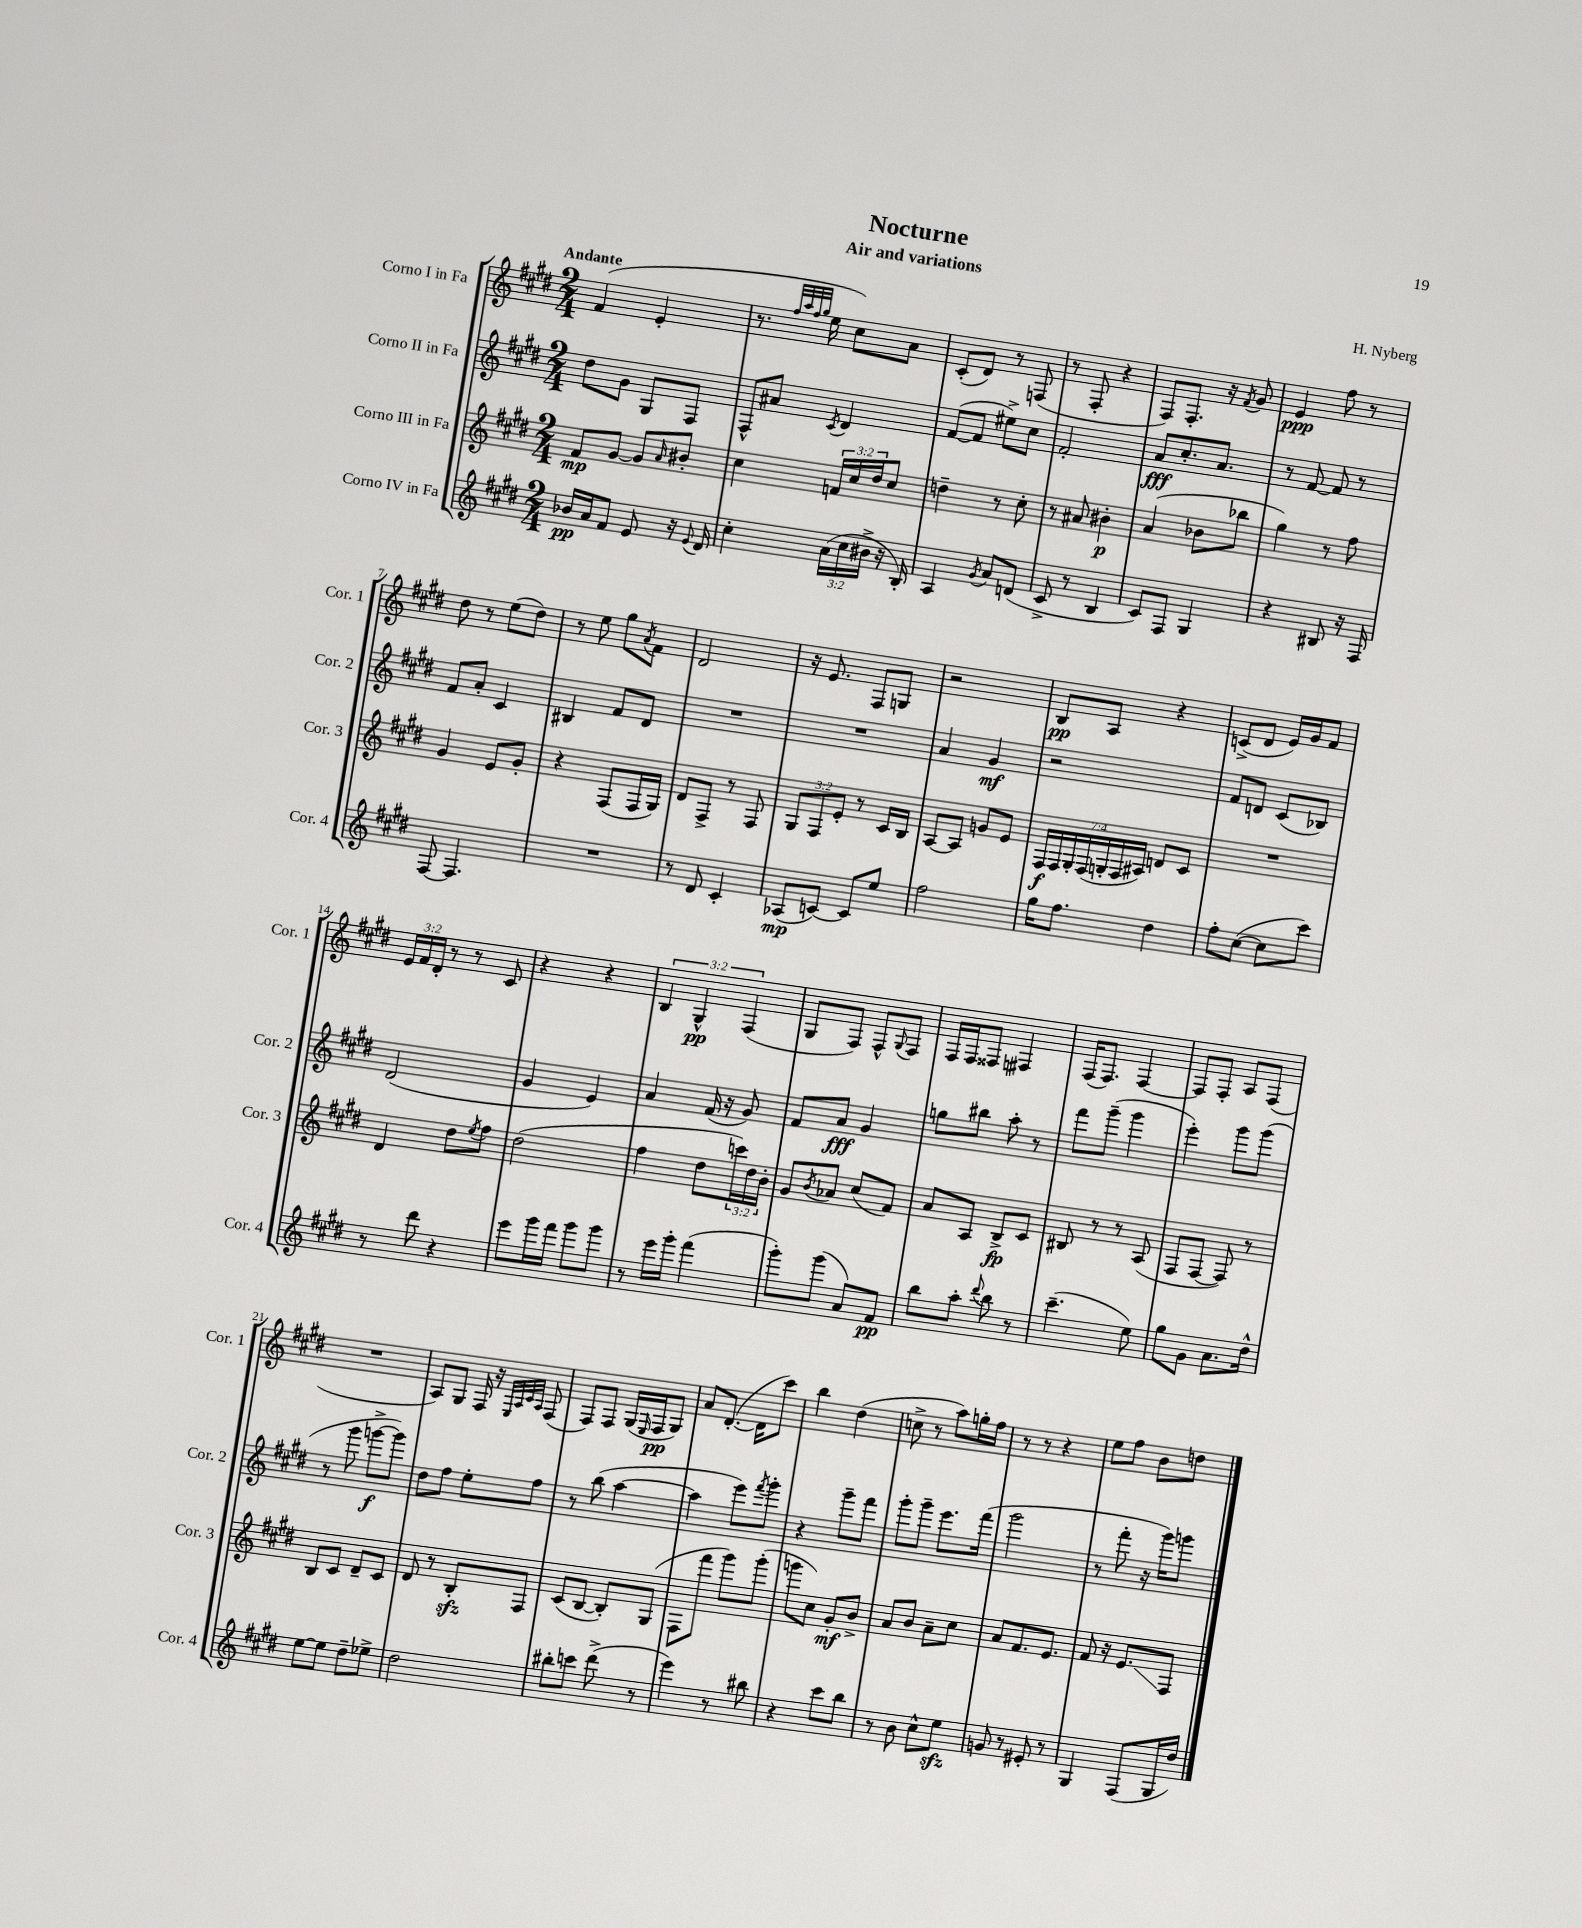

**kern	**kern	**kern	**kern
*staff4	*staff3	*staff2	*staff1
*clefG2	*clefG2	*clefG2	*clefG2
*k[f#c#g#d#]	*k[f#c#g#d#]	*k[f#c#g#d#]	*k[f#c#g#d#]
*M2/4	*M2/4	*M2/4	*M2/4
16b-/LL	8f#/L	8dd#\L	(4f#/
16a/J	.	.	.
8f#/J	[8g#/J	8g#\J	.
8e/	8g#/]L	8G#/L	4e'/
.	16qqa/	.	.
16r	8b#'/J	8F#/J	.
8qqe/	.	.	.
16d#/	.	.	.
=	=	=	=
4cc#'\	4cc#\	8F#^^/L	8.r
.	.	8a#/J	.
.	.	.	32qqff#/LLL
.	.	.	32qqaa/
.	.	.	32qqff#/
.	.	.	32qqgg#/JJJ
.	.	.	16ee\
.	.	8qc#/	.
(24a\LL	24f/LL	4d#/	8cc#\L)
24cc#\	24cc#/	.	.
24b#^\JJ	24dd#/J	.	.
16r	8cc#/J	.	8a\J
16B'/)	.	.	.
=	=	=	=
4A/	4dd~\	([8f#/L	(8c#'/L
.	.	8f#/]J	8d#/J)
8qg#/	.	.	.
8a/L	8r	8ee#^\L)	8r
(8d/J	8cc#'\	8cc#\J	(8F/
=	=	=	=
8c#^/	8r	2f#'/	8r
8r	8a#/	.	8F#'/
4B/	4b#'\	.	4r
=	=	=	=
8c#/L)	(4a/	8a/L	8F#/L)
8F#/J	.	8.cc#'/	8.F#'/J
4G#/	8b-\L	.	.
.	.	8.a/J	16r
.	.	.	8qf#/
.	8bb-\J	.	8g#/
=	=	=	=
4r	4gg#\)	8r	4e/
.	.	[8f#/	.
8B#/	8r	8f#/]	8ff#\
16r	8ff#\	8r	8r
16F#/	.	.	.
=	=	=	=
[8F#/	4g#/	8f#/L	8dd#\
4.F#/]	.	8a'/J	8r
.	8e/L	4c#/	(8ee\L
.	8g#'/J	.	8dd#\J)
=	=	=	=
2r	4r	4B#/	8r
.	.	.	8ee\
.	(8F#/L	8f#/L	8gg#\L
.	.	.	8qa/
.	16F#/L	8d#/J	8f#\J
.	16G#/JJ)	.	.
=	=	=	=
8r	8d#/L	2r	2d#/
8d#/	8F#^/J	.	.
4c#'/	8r	.	.
.	8F#/	.	.
=	=	=	=
(8A-/L	12G#/L	2r	16r
.	.	.	8.e/
.	12F#/	.	.
[8c/J)	.	.	.
.	12e'/J	.	.
8c/]L	8r	.	8F#/L
8ee/J	16c#/LL	.	8G/J
.	16B/JJ	.	.
=	=	=	=
2ff#\	[8A/L	4a/	2r
.	8A/]J	.	.
.	8g/L	4g#/	.
.	8e/J	.	.
=	=	=	=
16gg#\LK	28F#/LL	2r	8B/L
.	28F#/	.	.
8.ff#\J	.	.	.
.	28G#'/	.	.
.	(28F#/	.	.
.	.	.	8A/J
.	28G'/	.	.
.	28F#/	.	.
.	28A#/JJ)	.	.
4dd#\	8d/L	.	4r
.	8c#/J	.	.
=	=	=	=
8ff#'\L	2r	8f#/L	(8c^/L
([8cc#\J	.	8d/J	8d#/J
8cc#\]L	.	(8c#/L	16e/LL)
.	.	.	16g#/J
8ccc#\J)	.	8B-/J)	8f#/J
=	=	=	=
8r	4d#/	(2d#/	24e/LL
.	.	.	24f#/
.	.	.	24d#'/JJ
8ddd#\	.	.	8r
4r	8dd#\L	.	8r
.	8qee/	.	.
.	8ff#\J	.	8c#/
=	=	=	=
8eee\L	(2dd#\	4g#/	4r
16ggg#\L	.	.	.
16fff#\JJ	.	.	.
8ggg#\L	.	4e/)	4r
8ggg#\J	.	.	.
=	=	=	=
8r	4ff#\	4a/	6B/
16eee\LL	.	.	.
.	.	.	6G#^^/
16ggg#'\JJ	.	.	.
(4fff#\	8dd#\L	(16f#/	.
.	.	16r	.
.	.	.	(6F#/
.	24ccc\L)	8g#/)	.
.	24dd#\	.	.
.	24b'\JJ	.	.
=	=	=	=
8ggg#'\L)	8g#/L	8f#/L	8G#/L
.	8qb/	.	.
(8ggg#\J	8a-/J	8a/J	8F#/J)
8a/L)	(8cc#/L	4g#/	8F#^^/L
.	.	.	8qqG#/
8f#/J	8f#/J)	.	8F#/J
=	=	=	=
8bb\L	8a/L	8gg\L	16F#/LL
.	.	.	16F#/J
8aa'\J	8A/J	8bb#\J	8F##/J
8qqddd#/	.	.	.
8bb\	8B^/L	8aa'\	4F#/
8r	8c#/J	8r	.
=	=	=	=
(4.ccc#~\	8B#/	8fff#\L	(16F#/LK
.	.	.	8.F#/J)
.	8r	(8ggg#~\J	.
.	8r	4ggg#\	[4F#/
8ee\)	(8A/	.	.
=	=	=	=
8gg#\L	8F#/L	4eee'\)	8F#/]L
8g#\J	[8F#/J	.	8F#'/J
8.a\L	8F#/])	8ggg#\L	8A/L
.	8r	(8ggg#\J	(8F#/J
16dd#^^\Jk	.	.	.
=	=	=	=
[8ee\L	8B/L	8r	2r
8ee\]J	8c#/J	8ggg#\	.
8dd#~\L	8d#~/L	[8ggg^\L	.
8ee-^\J	8c#/J	8ggg\]J)	.
=	=	=	=
2dd#\	8d#/	8dd#\L	8A/L)
.	8r	8ff#\J	8G#/J
.	8B'/L	8ee'\L	16F#/
.	.	.	16r
.	.	.	32qqE/LLL
.	.	.	32qqA/
.	.	.	32qqc#/
.	.	.	32qqA/JJJ
.	8F#/J	8ff#\J	(8F#/
=	=	=	=
8bb#'\L	(8c#/L	8r	8F#/L)
8ccc\J	[8B/J	(8bb\	8F#/J
(8ddd#^\	8B'/]L)	[4aa\	(16G#/LL
.	.	.	16qqE/
.	.	.	16F#/J
8r	(8G#/J	.	8G#/J)
=	=	=	=
4eee\)	8F#\L	4aa\]	8a/L
.	8fff#\J	.	([8.d#'/J
8r	8ggg#\L)	8eee\L)	.
.	.	.	16d#\]LK
.	.	8qfff#/	.
8bb#\	(8ggg#'\J	8ggg#'\J	8ccc#\J)
=	=	=	=
4r	8ggg\L	4r	4bb\
.	8cc#\J)	.	.
8ccc#\L	8g#'/L	8ggg#~\L	(4dd#\
8bb\J	8b^/J	8fff#\J	.
=	=	=	=
8r	8a/L	8ggg#'\L	8cc^\
8b\	8b/J	8ggg#~\J	8r
8cc#^^\L	8a~\L	8.eee\L	8aa\L)
8ee\J	8cc#\J	.	16gg'\L
.	.	(16fff#\Jk	16ff#\JJ
=	=	=	=
8g/	8a/L	2ggg#\	8r
8r	8.f#/	.	8r
8e#'/	.	.	4r
.	8.e/J	.	.
8r	.	.	.
=	=	=	=
4G#/	8f#/	8r	8ee\L
.	16r	8fff#'\	8ff#\J
.	8.e/L	.	.
(8F#/L	.	16r	8b\L
.	.	16ggg#\LK)	.
16G#/L	8F#/J	8ggg\J	8dd\J
16dd#/JJ)	.	.	.
==	==	==	==
*-	*-	*-	*-
